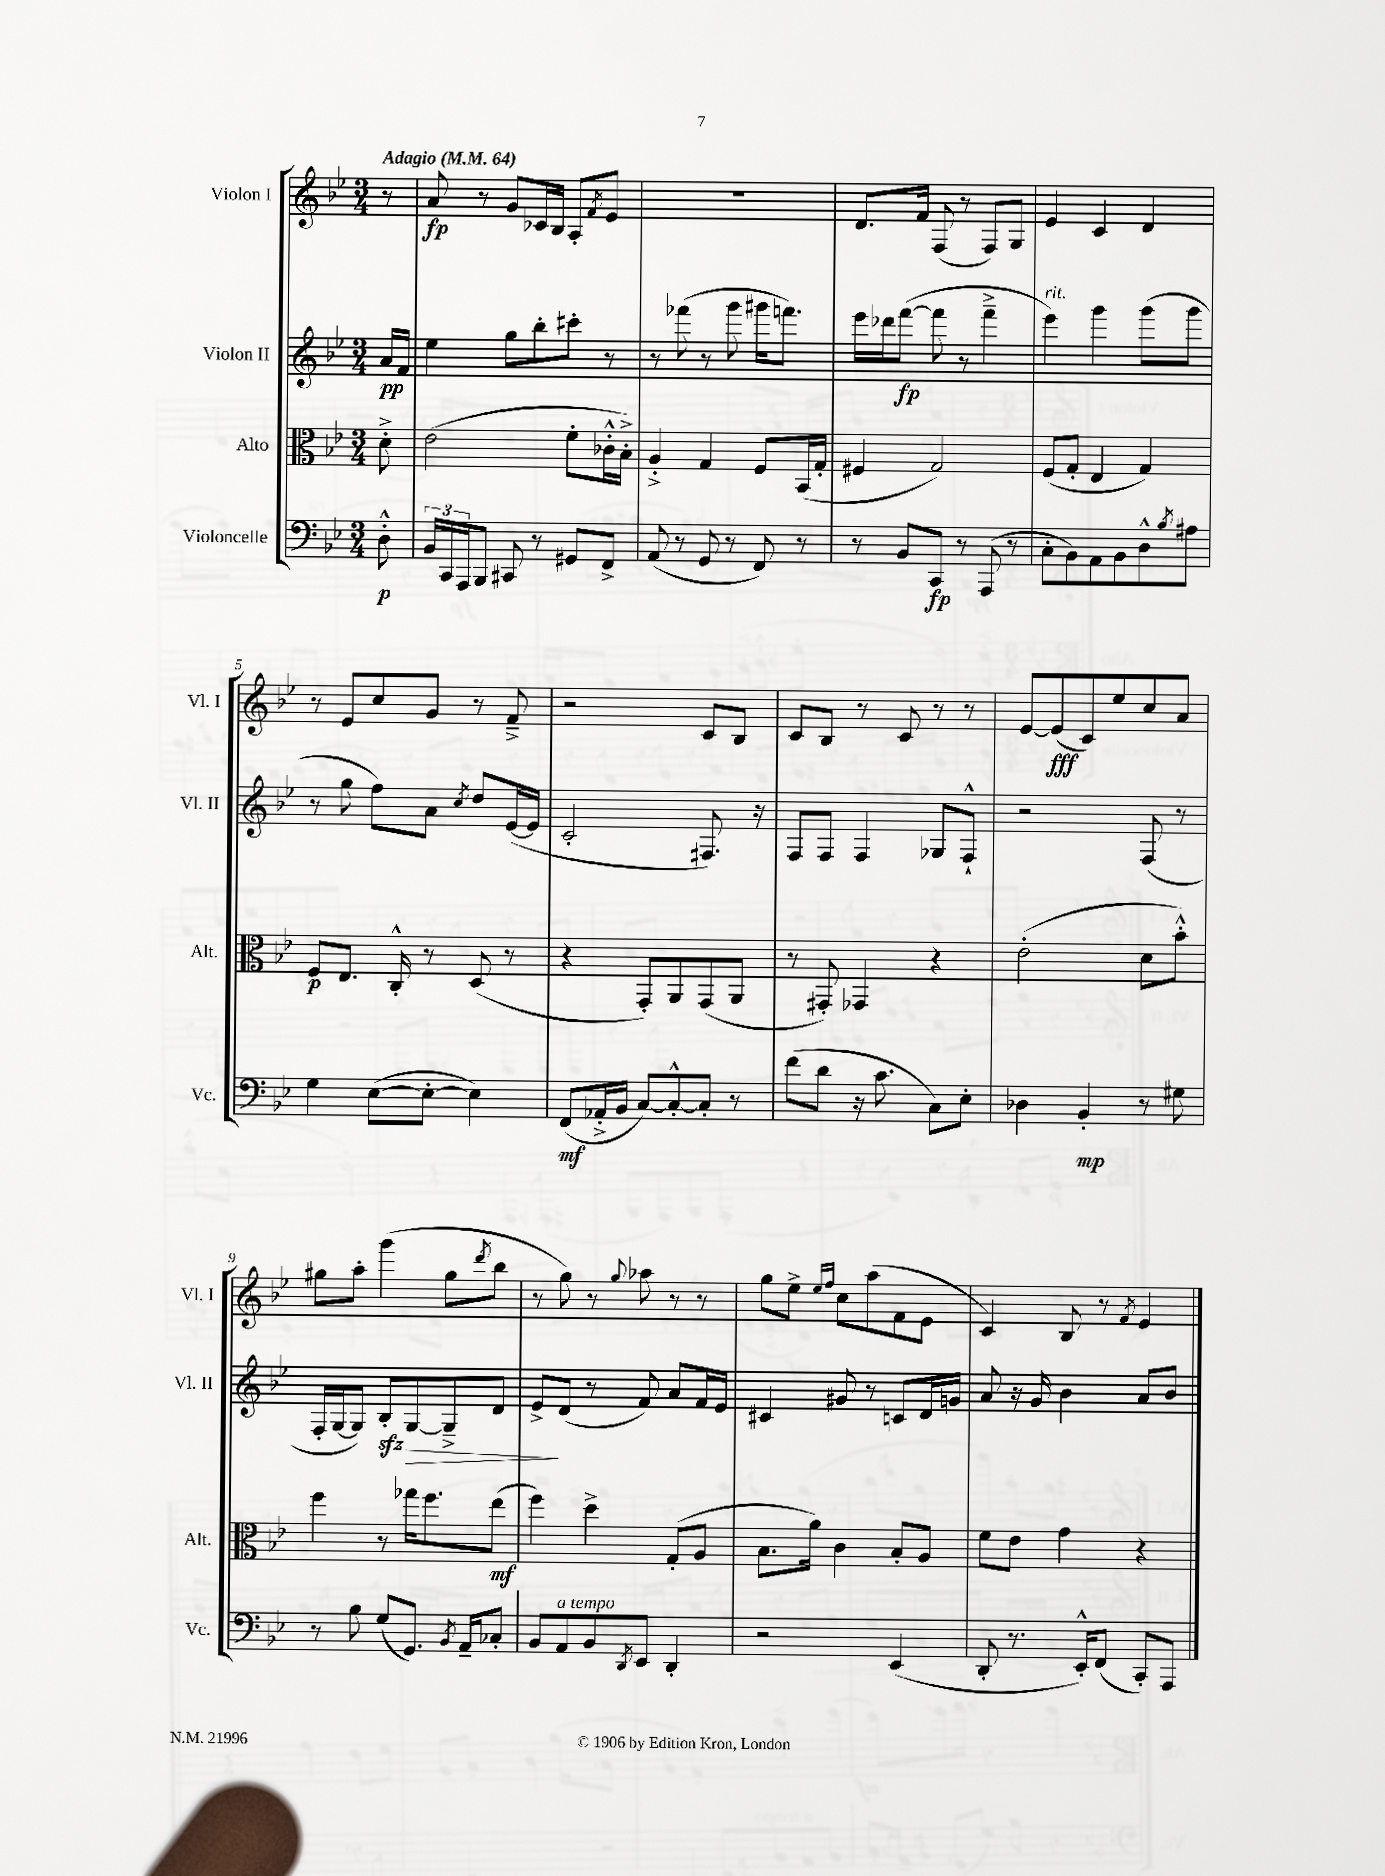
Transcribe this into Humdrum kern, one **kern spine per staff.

**kern	**dynam	**kern	**dynam	**kern	**dynam	**kern	**dynam
*part4	*part4	*part3	*part3	*part2	*part2	*part1	*part1
*staff4	*staff4	*staff3	*staff3	*staff2	*staff2	*staff1	*staff1
*I"Violoncelle	*	*I"Alto	*	*I"Violon II	*	*I"Violon I	*
*I'Vc.	*	*I'Alt.	*	*I'Vl. II	*	*I'Vl. I	*
*clefF4	*	*clefC3	*	*clefG2	*	*clefG2	*
*k[b-e-]	*	*k[b-e-]	*	*k[b-e-]	*	*k[b-e-]	*
*M3/4	*	*M3/4	*	*M3/4	*	*M3/4	*
*MM64	*	*MM64	*	*MM64	*	*MM64	*
=	=	=	=	=	=	=	=
!	!	!	!	!	!	!LO:TX:a:B:t=Adagio	!
8D'^^\	p	8d'^\	.	16a/LL	pp	8r	.
.	.	.	.	16f/JJ	.	.	.
=1	=1	=1	=1	=1	=1	=1	=1
24BB-/LL	.	(2e-\	.	4ee-\	.	8a/	fp
24CC/	.	.	.	.	.	.	.
24AAA/J	.	.	.	.	.	.	.
8BBB-/J	.	.	.	.	.	8r	.
8CC#X/	.	.	.	8gg\L	.	8g/L	.
8r	.	.	.	8bb-'\	.	16c-X/L	.
.	.	.	.	.	.	16B-/JJ	.
8GG#X/L	.	8f'\L	.	8ccc#X'\J	.	8A'/L	.
.	.	.	.	.	.	8qf/	.
8FF^/J	.	16c-X'^^\L	.	8r	.	8e-/J	.
.	.	16B-'^\JJ)	.	.	.	.	.
=2	=2	=2	=2	=2	=2	=2	=2
(8AA/	.	4A'^/	.	8r	.	2.r	.
8r	.	.	.	(8fff-X\	.	.	.
8GG/	.	4G/	.	8r	.	.	.
8r	.	.	.	8ggg\	.	.	.
8FF/)	.	8F/L	.	16ggg#X\KL	.	.	.
.	.	.	.	8.fffn\J)	.	.	.
8r	.	(16BB-/L	.	.	.	.	.
.	.	16G'/JJ	.	.	.	.	.
=3	=3	=3	=3	=3	=3	=3	=3
8r	.	4F#X/	.	16eee-\LL	.	8.d/L	.
.	.	.	.	16ddd-X\J	.	.	.
8BB-/L	.	.	.	([8fff\J	fp	.	.
.	.	.	.	.	.	16f/Jk	.
8CC/J	fp	2G/)	.	8fff\]	.	(8F/	.
8r	.	.	.	8r	.	8r	.
(8AAA/	.	.	.	4fff~^\	.	8F/L)	.
8r	.	.	.	.	.	8G/J	.
=4	=4	=4	=4	=4	=4	=4	=4
!	!	!	!	!LO:TX:a:i:t=rit.	!	!	!
8C'\L	.	(8F/L	.	4eee-\)	.	4e-/	.
8BB-\)	.	8G'/J	.	.	.	.	.
8AA\	.	4E-/	.	4ggg\	.	4c/	.
8BB-\	.	.	.	.	.	.	.
8D^^\	.	4G/)	.	(8ggg\L	.	4d/	.
8qB-/	.	.	.	.	.	.	.
8A#X\J	.	.	.	8ggg\J	.	.	.
!!LO:LB:g=z
=5	=5	=5	=5	=5	=5	=5	=5
4G\	.	8F/L	p	8r	.	8r	.
.	.	8.E-/J	.	8gg\	.	8e-/L	.
([8E-\L	.	.	.	8ff\L)	.	8cc/	.
.	.	16C'^^/	.	.	.	.	.
8E-'\J_	.	8r	.	8a\J	.	8g/J	.
.	.	.	.	8qcc/	.	.	.
4E-\])	.	(8D/	.	8dd/L	.	8r	.
.	.	8r	.	([16e-/L	.	8f~^/	.
.	.	.	.	16e-/JJ]	.	.	.
=6	=6	=6	=6	=6	=6	=6	=6
(8FF/L	mf	4r	.	2c'/	.	2r	.
16AA-X'^/L	.	.	.	.	.	.	.
16BB-/JJ	.	.	.	.	.	.	.
[8C/L)	.	8GG'/L)	.	.	.	.	.
8C'^^/_	.	8AA/	.	.	.	.	.
8C'/J]	.	(8GG/	.	8.F#X/)	.	8c/L	.
8r	.	8AA/J	.	.	.	8B-/J	.
.	.	.	.	16r	.	.	.
=7	=7	=7	=7	=7	=7	=7	=7
(8f\L	.	8r	.	8F/L	.	8c/L	.
8d\J	.	8GG#X'/)	.	8F/J	.	8B-/J	.
16r	.	4GG-X/	.	4F/	.	8r	.
8.c\	.	.	.	.	.	.	.
.	.	.	.	.	.	8c/	.
8C\L)	.	4r	.	8G-X/L	.	8r	.
8E-'\J	.	.	.	8F`^^/J	.	8r	.
=8	=8	=8	=8	=8	=8	=8	=8
4D-X\	.	(2e-'\	.	2r	.	[8e-/L	.
.	.	.	.	.	.	(8e-/]	fff
4BB-'/	mp	.	.	.	.	8c/)	.
.	.	.	.	.	.	8ee-/	.
8r	.	8d\L	.	(8F/	.	8cc/	.
8G#X\	.	8b-'^^\J)	.	8r	.	8a/J	.
!!LO:LB:g=z
=9	=9	=9	=9	=9	=9	=9	=9
8r	.	4ff\	.	16F'/LL	.	8gg#X\L	.
.	.	.	.	[16G/J	.	.	.
8B-\	.	.	.	8G/J])	.	8aa'\J	.
!	!	!	!	!	!LO:HP:b	!	!
(8G/L	.	8r	.	8B-zz'/L	>	(4ggg\	.
8.GG/J)	.	16gg-X\KL	.	[8G/	.	.	.
.	.	8.ff\	.	.	.	.	.
.	.	.	.	8G~^/]	.	8gg#\L	.
8qBB-/	.	.	.	.	.	.	.
16AA~/KL	.	.	.	.	.	.	.
.	.	.	.	.	.	8qddd/	.
8C-X'/J	.	(8ee-\J	mf	8d/J	.	8bb-\J	.
=10	=10	=10	=10	=10	=10	=10	=10
8BB-/L	.	4ff\)	.	8e-^/L	.	8r	.
!LO:TX:a:i:t=a tempo	!	!	!	!	!	!	!
8AA/	.	.	.	(8d/J	]	8gg\)	.
8BB-/	.	4dd^\	.	8r	.	8r	.
8qDD/	.	.	.	.	.	8qqgg/	.
8EE-/J	.	.	.	8f/)	.	8aa-X\	.
4DD'/	.	(8G'/L	.	8a/L	.	8r	.
.	.	8A/J	.	16f/L	.	8r	.
.	.	.	.	16e-/JJ	.	.	.
=11	=11	=11	=11	=11	=11	=11	=11
2r	.	8.B-\L	.	4c#X/	.	8gg\L	.
.	.	.	.	.	.	8ee-^\J	.
.	.	16a\Jk)	.	.	.	.	.
.	.	.	.	.	.	16qqee-/LL	.
.	.	.	.	.	.	16qqff/JJ	.
.	.	4c\	.	8g#X/	.	8cc\L	.
.	.	.	.	8r	.	(8aa\	.
(4EE-/	.	8B-'/L	.	8cn/L	.	8f\	.
.	.	8A/J	.	16d/L	.	8e-\J	.
.	.	.	.	16gn/JJ	.	.	.
=12	=12	=12	=12	=12	=12	=12	=12
8DD'/	.	8f\L	.	8a/	.	4c/)	.
8.r	.	8e-\J	.	16r	.	.	.
.	.	.	.	16g/	.	.	.
.	.	4g\	.	4b-\	.	8B-/	.
16EE-'^^/KL)	.	.	.	.	.	.	.
(8FF/J	.	.	.	.	.	8r	.
.	.	.	.	.	.	8qf/	.
8CC'/L)	.	4r	.	8a/L	.	4e-/	.
8AAA/J	.	.	.	8b-/J	.	.	.
==	==	==	==	==	==	==	==
*-	*-	*-	*-	*-	*-	*-	*-
